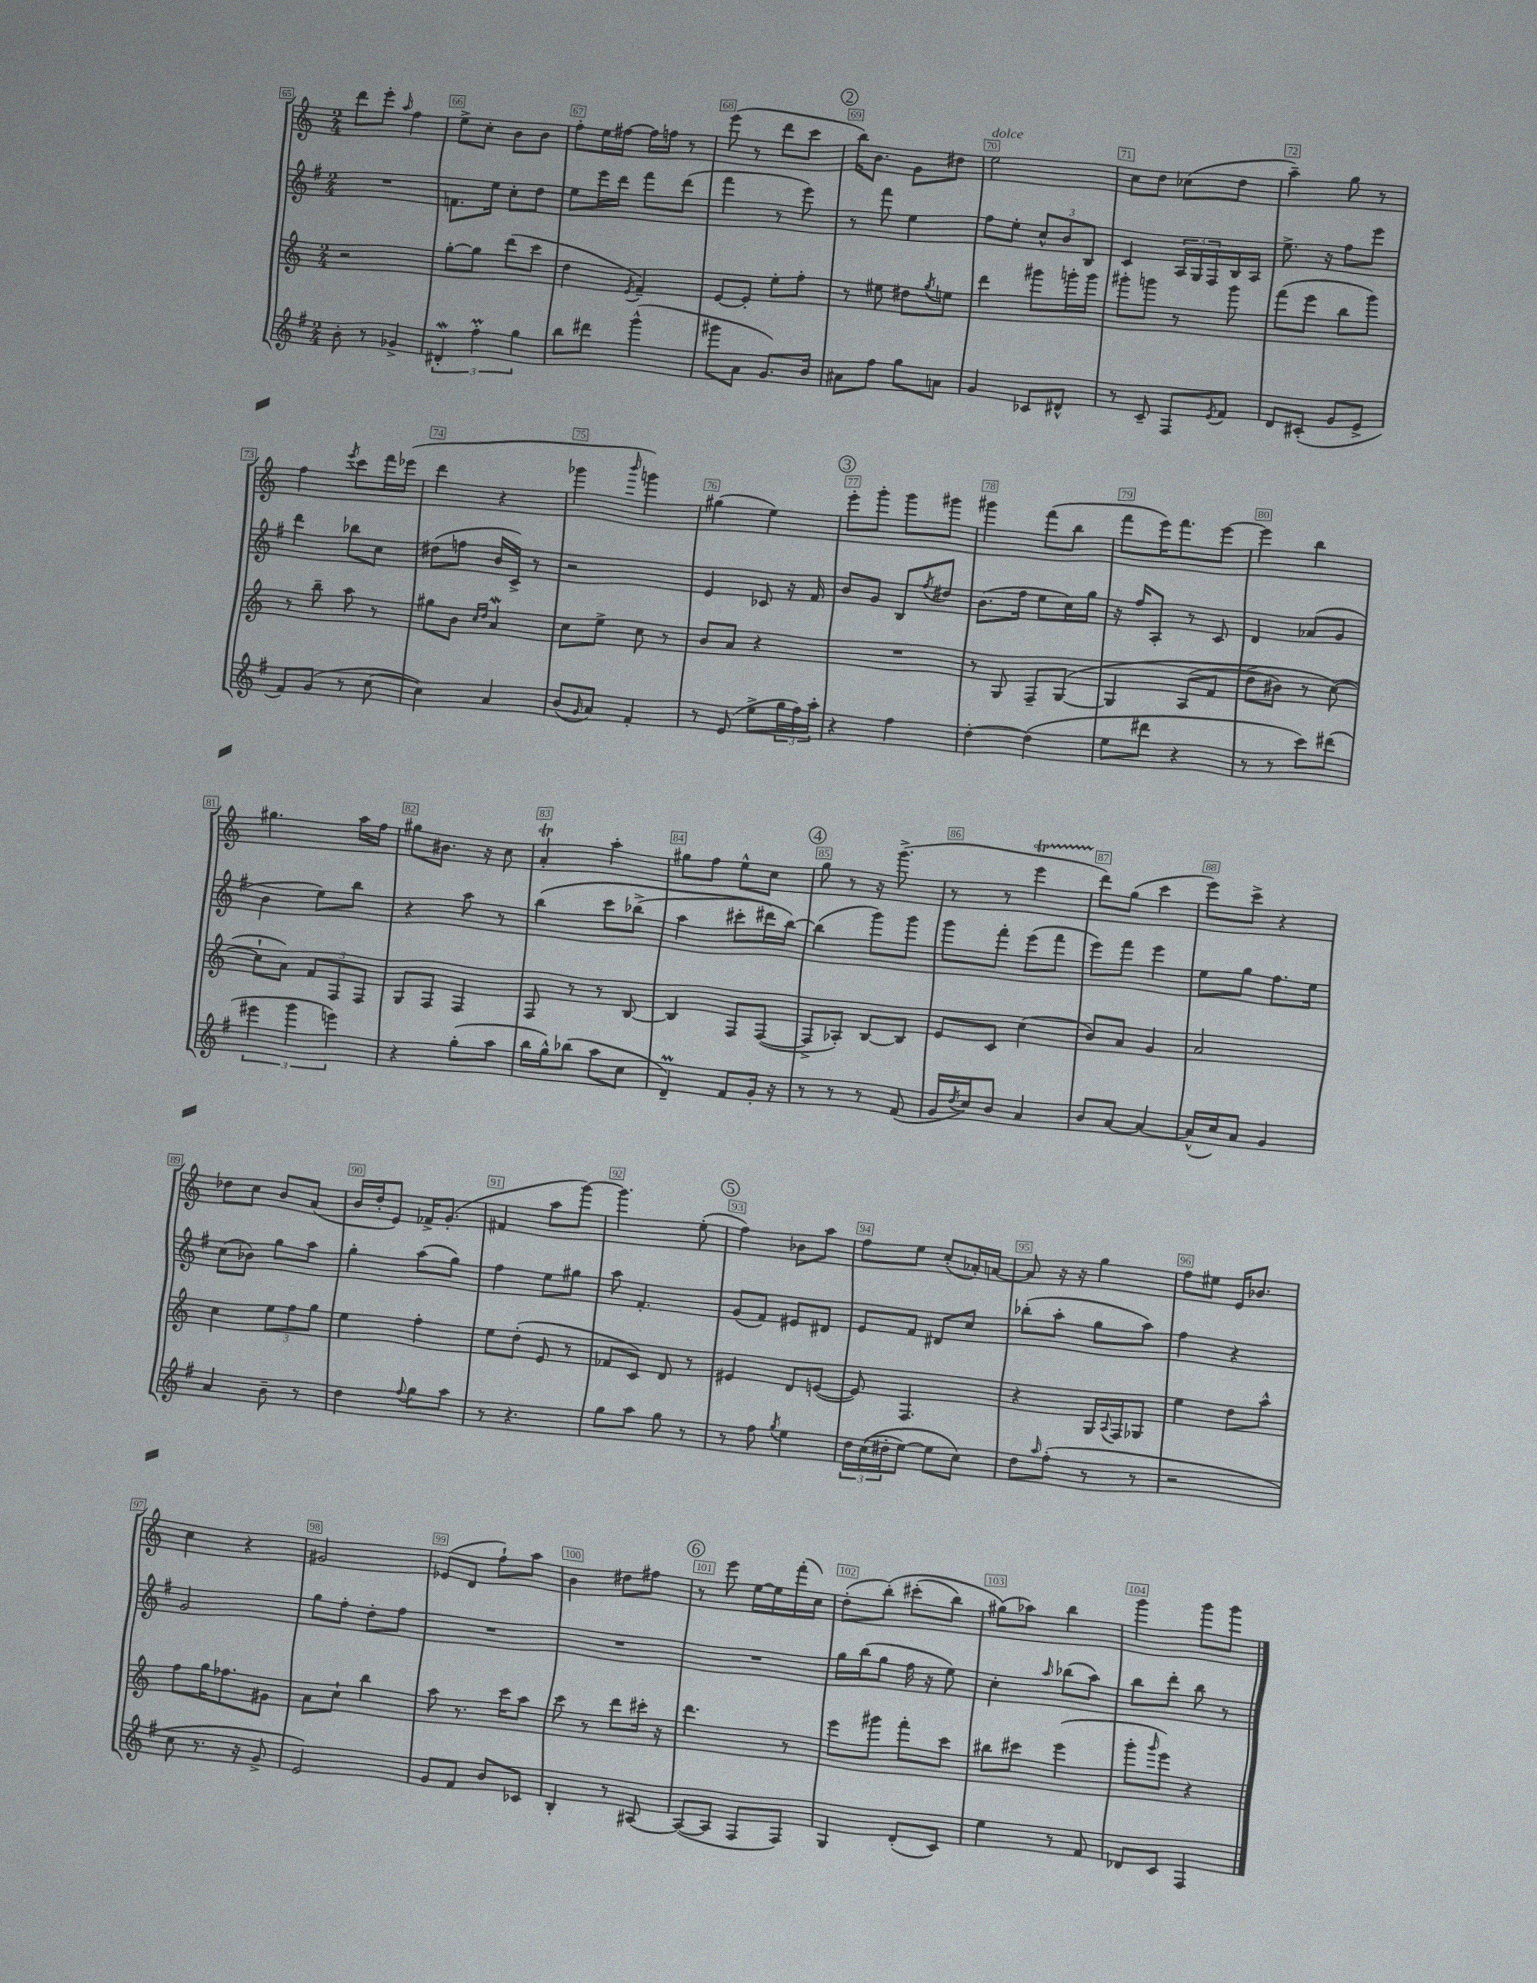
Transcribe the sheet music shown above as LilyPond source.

<<
\new StaffGroup <<
\new Staff = "s0" {
    \clef treble \key c \major \numericTimeSignature \time 2/4
    d'''8 e'''8-. \grace { a''16 } f''4 |
    e''8-> c''8-. b'8 b'8 |
    f''8-. e''16 fis''16~ fis''16 f''16 r8 |
    e'''8( r8 d'''8 c'''8 |
    \mark \markup { \circle "2" } b''16) b'8. g'8 dis''8 |
    e''2^\markup { \italic "dolce" } |
    c''8 d''8 ces''8( d''8 |
    a''4--) g''8 r8 |
    f''4 \acciaccatura { e'''8 } c'''8 f'''16 ees'''16( |
    d'''4 r4 |
    ges'''4 \grace { b'''16 } g'''4) |
    gis''4( e''4) |
    \mark \markup { \circle "3" } e'''8-. g'''8-. g'''8 gis'''8 |
    gis'''4 f'''8( b''8 |
    f'''8 e'''16) f'''8. e'''8~ |
    e'''4 b''4 |
    gis''4. a''16 f''16 |
    gis''8 bis'8. r16 c''8 |
    a'4-.\trill a''4-. |
    gis''8 f''8 e''8-^ c''8 |
    \mark \markup { \circle "4" } g''8 r8 r16 g'''8.->( |
    r8 r8 e'''4\startTrillSpan |
    d'''8\stopTrillSpan) g''8( c'''4 |
    e'''8) c'''8-> r4 |
    des''8 c''8 b'8 a'8( |
    b'16 d''16-. e'8) fes'16-> g'8.-.( |
    fis'4 a''8 g'''8~) |
    g'''4. e''8-.( |
    \mark \markup { \circle "5" } f''4) bes'8 a''8 |
    f''8 e''8 c''8-.( aes'16-.) a'16~ |
    a'8 r16 r16 g''4 |
    f''8 eis''8 e'16 bes'8. |
    c''4 r4 |
    gis'2 |
    ees'8( d'8 f''8-!) a''8 |
    b'4 dis''8 fis''8 |
    \mark \markup { \circle "6" } r8 e'''8 e''16~ e''16 f'''16-.( c''16) |
    d''8-.( b''8-.)\( cis'''8-.( b''8) |
    gis''8(\) aes''8) b''4 |
    g'''4 g'''8 g'''8 \bar "|." |
}
\new Staff = "s1" {
    \clef treble \key g \major \numericTimeSignature \time 2/4
    R2 |
    f'8. e''16 c''8-. d''8 |
    e''8 e'''16 d'''16 fis'''8 d'''8( |
    fis'''4 r8 e'''8) |
    \mark \markup { \circle "2" } r8 fis'''8 e''4 |
    fis''8 e''8-. \tuplet 3/2 { c''8-^ b'8 b8 } |
    c'4 \tuplet 3/2 { a16 g16 fis16 } b16 a16 |
    e''8.-> r16 fis''8 e'''8 |
    d'''4 bes''8 c''8 |
    dis''8( f''8 b'16 c'16->) r8 |
    r2 |
    e'4 ces'8 r16 fis'16 |
    \mark \markup { \circle "3" } b'8 g'8 b8 \acciaccatura { fis''8 } dis''8 |
    b'8.( fis''16 e''8 c''16) g''16 |
    r16 fis''16 a8-. r8 c'8 |
    d'4 aes'8( g'8 |
    b'4 e''8) b''8 |
    r4 a''8 r8 |
    b''4\( c'''8 bes''8->( |
    a''4 cis'''8-. dis'''16) b''16~\) |
    \mark \markup { \circle "4" } b''4( g'''8) g'''8 |
    g'''8 fis'''8-. e'''8( fis'''8 |
    e'''8) fis'''8 e'''4 |
    e''8 g''8 fis''8. e''16 |
    c''8( bes'8) g''8 a''8 |
    g''4-. a''8( g''8) |
    fis''4 e''8 gis''8 |
    a''8 fis'4.-. |
    \mark \markup { \circle "5" } g'8( fis'8) eis'8 dis'8 |
    e'8 fis'8 dis'8 c''8 |
    bes''8-.( a''8-. g''8 a''8) |
    fis''4 r4 |
    g'2 |
    g''8 fis''8-. d''8-. fis''8 |
    R2 |
    R2 |
    \mark \markup { \circle "6" } R2 |
    g''16 b''16( g''8 fis''16 r16 e''8) |
    c''4-. \grace { a''16 } bes''8( a''8) |
    b''8 d'''8-. b''8 r8 \bar "|." |
}
\new Staff = "s2" {
    \clef treble \key c \major \numericTimeSignature \time 2/4
    r2 |
    g''8~-. g''8 d'''8( c'''8 |
    d''4 \acciaccatura { e'8 } f'4--) |
    e'8~ e'8-. e''8-. f''8-. |
    \mark \markup { \circle "2" } r8 eis''8 dis''8 \acciaccatura { g''8 } e''8 |
    d'''4 gis'''8 g'''16-. g'''16 |
    gis'''8-. g'''8 r8 g'''8 |
    f'''8( e'''8 b''8 g'''8) |
    r8 b''8-- a''8 r8 |
    gis''8 b'8 \grace { c''16 d''16 } a'4\mordent |
    c''8 e''8-> c''8 r8 |
    b'8 a'8 r4 |
    \mark \markup { \circle "3" } R2 |
    r8 g8 f8-- g8~\( |
    g4 a8( f'8 |
    d''8-> bis'8) r8 c''8~(\) |
    c''8-! a'8) \tuplet 3/2 { f'8 f8 f8 } |
    g8 f8 f4 |
    f8 r8 r8 b8~ |
    b4 f8 f8~( |
    \mark \markup { \circle "4" } f8-> aes8-.) b8~ b8 |
    e'8 c'8 c''4( |
    b'8) a'8 g'4 |
    a'2 |
    c''4 \tuplet 3/2 { e''8 f''8 g''8 } |
    e''4 f''4-. |
    e''8 d''8-.( e'8 r8 |
    fes'8 c'8) d'8 r8 |
    \mark \markup { \circle "5" } eis'4 d'8 e'8~( |
    e'8) f4. |
    r4 g16 \appoggiatura { a8 } f16 ges8 |
    e''4 d''8 a''8-^ |
    f''8 g''16 fes''8. gis'8 |
    a'8 c''8-! b''4 |
    a''8 r8. c'''16 a''8 |
    c'''8 r8 d'''8 cis'''16-. r16 |
    \mark \markup { \circle "6" } d'''4. r8 |
    e'''8 gis'''8 f'''8-. c'''8 |
    bis''8 cis'''8 e'''4( |
    g'''8-. \grace { g'''16 } e'''8) r4 \bar "|." |
}
\new Staff = "s3" {
    \clef treble \key g \major \numericTimeSignature \time 2/4
    b'8-. r8 ges'4-> |
    \tuplet 3/2 { dis'4-.\mordent fis''4-.\prall g''4 } |
    b''8 dis'''8 g'''4-^( |
    gis'''8 a'8 g'8.) b'16 |
    \mark \markup { \circle "2" } ais'8 fis''8 g''8 a'8 |
    g'4 ces'8 dis'8-^ |
    r8 c'8-- fis8 \acciaccatura { e'8 } fis'8 |
    d'8 cis'8-.( g'8 e'8-> |
    fis'8) g'8( r8 c''8~ |
    c''4) a'4 |
    b'8( \grace { g'16 } a'8) fis'4-. |
    r8 e'8( e''8-> \tuplet 3/2 { g''16 fis''16) a''16-. } |
    \mark \markup { \circle "3" } r4 fis''4 |
    d''4~-. d''4( |
    e''8 dis'''8 r4 |
    r8 r8 c'''8) dis'''8( |
    \tuplet 3/2 { eis'''4 g'''4 e'''4) } |
    r4 g''8-.( a''8 |
    b''16 g''16-^) bes''8( a''8 c''8 |
    d'4--\prall) fis'8 g'16-. r16 |
    \mark \markup { \circle "4" } r8 r8 r8 fis'8( |
    g'16 \acciaccatura { d''8 } c''16) b'8 a'4 |
    b'8 a'8~ a'4~ |
    a'16-^( c''16) a'8 g'4 |
    a'4 b'8-- r8 |
    d''4 \appoggiatura { fis''8 } g''8 a''8 |
    r8 r4. |
    g''8 a''8 g''8 r8 |
    \mark \markup { \circle "5" } r8 fis''8 \acciaccatura { g''8 } e''4 |
    \tuplet 3/2 { d''16 c''16(\( dis''16-. } e''8~) e''8 c''8\) |
    d''8 \grace { a''16 } fis''8-.( r8 r8 |
    r2 |
    c''8 r8. r16 g'8-> |
    e'2) |
    g'8 fis'8 b'8 ces'8 |
    b4-. r8 ais8~ |
    \mark \markup { \circle "6" } ais8~( ais8 fis8 fis8) |
    g4 d'8-.( c'8) |
    e''4 r8 fis'8 |
    des'8 c'8 fis4 \bar "|." |
}
>>
>>
\layout { \context { \Score currentBarNumber = #65 \override BarNumber.break-visibility = ##(#f #t #t) barNumberVisibility = #all-bar-numbers-visible \override BarNumber.stencil = #(make-stencil-boxer 0.1 0.3 ly:text-interface::print) } }
